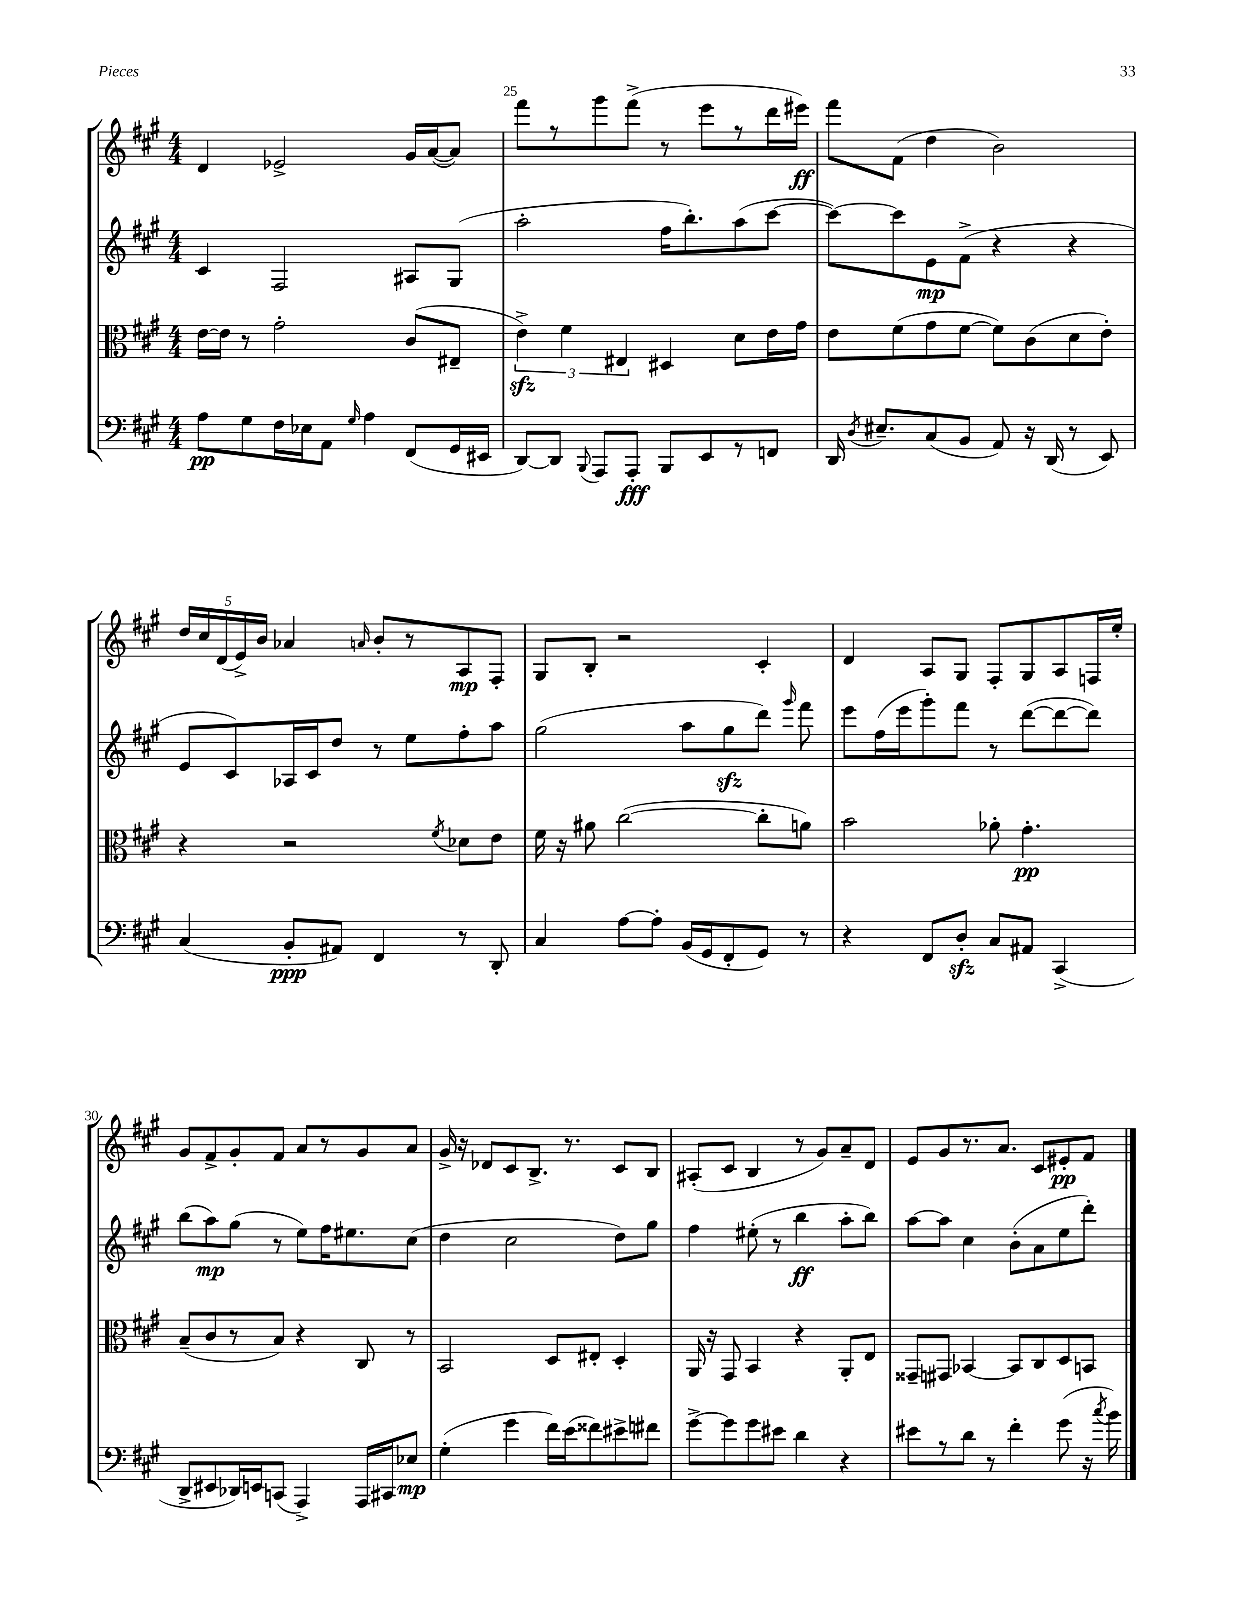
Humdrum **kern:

**kern	**kern	**kern	**kern
*staff4	*staff3	*staff2	*staff1
*clefF4	*clefC3	*clefG2	*clefG2
*k[f#c#g#]	*k[f#c#g#]	*k[f#c#g#]	*k[f#c#g#]
*M4/4	*M4/4	*M4/4	*M4/4
8A	[16e	4c#	4d
.	16e]	.	.
8G#	8r	.	.
16F#	2g#'	2F#	2e-^
16E-	.	.	.
8AA	.	.	.
16qqG#	.	.	.
4A	.	.	.
(8FF#	(8c#	8A#	16g#
.	.	.	([16a
16GG#	8E#~	(8G#	8a])
16EE#	.	.	.
=	=	=	=
[8DD)	6e^)	2aa'	8fff#
8DD]	.	.	8r
.	6f#	.	.
8qqBBB	.	.	.
8AAA	.	.	8ggg#
.	6E#	.	.
8AAA'	.	.	(8fff#^
8BBB	4D#	16ff#	8r
.	.	8.bb')	.
8EE	.	.	8eee
8r	8d	(8aa	8r
8FF	16e	[8ccc#	16ddd
.	16g#	.	16eee#)
=	=	=	=
16DD	8e	8ccc#_)	8fff#
8qD	.	.	.
8.E#~	.	.	.
.	(8f#	8ccc#]	(8f#
(8C#	8g#	8e	4dd
8BB	[8f#	(8f#^	.
8AA)	8f#])	4r	2b)
16r	(8c#	.	.
(16DD	.	.	.
8r	8d	4r	.
8EE)	8e')	.	.
=	=	=	=
(4C#	4r	8e	20dd
.	.	.	20cc#
.	.	.	(20d
.	.	8c#)	.
.	.	.	20e^)
.	.	.	20b
8BB'	2r	16A-	4a-
.	.	16c#	.
8AA#)	.	8dd	.
.	.	.	16qqa
4FF#	.	8r	8b'
.	.	8ee	8r
.	8qf#	.	.
8r	8d-	8ff#'	8A
8DD'	8e	8aa	8F#'
=	=	=	=
4C#	16f#	(2gg#	8G#
.	16r	.	.
.	8a#	.	8B'
[8A	([2cc#	.	2r
8A']	.	.	.
(16BB	.	8aa	.
16GG#	.	.	.
8FF#'	.	8gg#	.
8GG#)	8cc#']	8ddd)	4c#'
.	.	16qqggg#	.
8r	8a)	8fff#	.
=	=	=	=
4r	2b	8eee	4d
.	.	(16ff#	.
.	.	16eee	.
8FF#	.	8ggg#')	8A
8D'	.	8fff#	8G#
8C#	8a-'	8r	8F#'
8AA#	4.g#'	([8ddd	8G#
(4CC#^	.	8ddd_	8A
.	.	8ddd])	16F
.	.	.	16ee'
=	=	=	=
8DD^	(8B~	(8bb	8g#
8EE#	8c#	8aa)	8f#^
16DD-)	8r	(8gg#	8g#'
16EE	.	.	.
(8CC	8B)	8r	8f#
4AAA^)	4r	8ee)	8a
.	.	16ff#	8r
.	.	8.ee#	.
16AAA	8C#	.	8g#
16CC#	.	.	.
8E-	8r	(8cc#	8a
=	=	=	=
(4G#'	2BB	4dd	16g#^
.	.	.	16r
.	.	.	8d-
4g#	.	2cc#	8c#
.	.	.	8.B^
16f#)	8D	.	.
(16e	.	.	8.r
8f##)	8E#'	.	.
8e#^	4D'	8dd)	8c#
8f#	.	8gg#	8B
=	=	=	=
[8g#^	16AA	4ff#	(8A#'
.	16r	.	.
8g#]	8GG#	.	8c#
8g#	4BB	(8ee#'	4B
8e#	.	8r	.
4d	4r	4bb	8r
.	.	.	8g#)
4r	8AA'	8aa'	8a~
.	8E	8bb)	8d
=	=	=	=
8e#	8GG##~	[8aa	8e
8r	8GG#	8aa]	8g#
8d	[4BB-	4cc#	8.r
8r	.	.	.
.	.	.	8.a
4f#'	8BB-]	(8b'	.
.	8C#	8a	8c#
(8g#	8D	8ee	8e#'
16r	8BB	8ddd')	8f#
8qcc#	.	.	.
16b)	.	.	.
==	==	==	==
*-	*-	*-	*-
